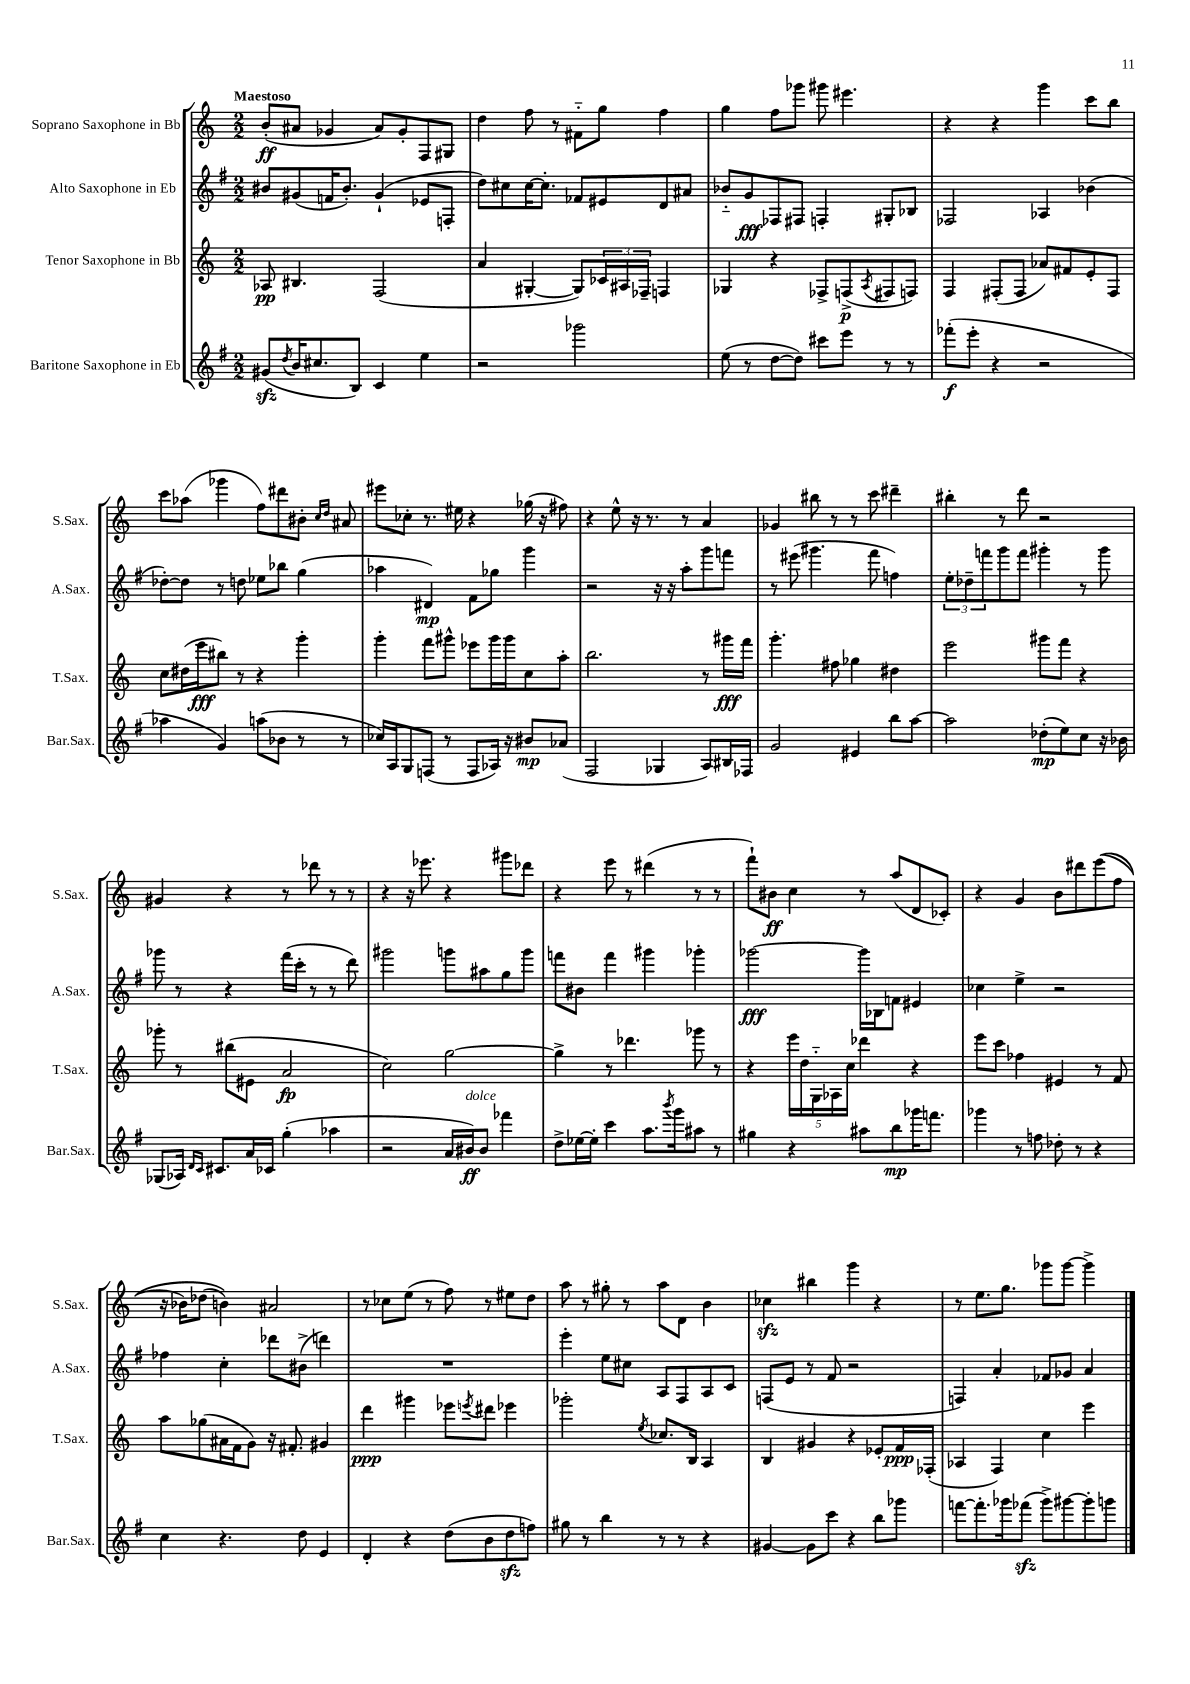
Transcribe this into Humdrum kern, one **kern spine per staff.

**kern	**kern	**kern	**kern
*staff4	*staff3	*staff2	*staff1
*clefG2	*clefG2	*clefG2	*clefG2
*k[f#]	*k[]	*k[f#]	*k[]
*M2/2	*M2/2	*M2/2	*M2/2
(8g#	8A-	8b#	(8b'
8qdd	.	.	.
16b	4.B#	(8g#	8a#
8.cc#	.	.	.
.	.	16f	4g-
.	.	8.b#')	.
8B)	.	.	.
4c	(2F	(4g#`	8a#)
.	.	.	8g-'
4ee	.	8e-	8F
.	.	8F'	8G#
=	=	=	=
2r	4a	8dd)	4dd
.	.	8cc#	.
.	[4G#'	[16cc#	8ff
.	.	8.cc#']	.
.	.	.	8r
2ggg-	8G#])	8f-	8f#'~
.	24c-	8e#	8gg
.	24A#	.	.
.	24F-~	.	.
.	4F	8d	4ff
.	.	8a#	.
=	=	=	=
(8ee	4G-	8b-'~	4gg
8r	.	8g	.
[8dd	4r	8F-	8ff
8dd])	.	8F#	8ggg-
8ccc#	8F-^	4F'	8ggg#
8eee	(8F^	.	4.eee#
.	8qA	.	.
8r	8F#	8G#'	.
8r	8F)	8B-	.
=	=	=	=
(8fff-'	4F	2F-	4r
8eee'	.	.	.
4r	(8F#'	.	4r
.	8F#	.	.
2r	8a-)	4A-	4ggg
.	8f#	.	.
.	8e'	(4b-	8ccc
.	8F#	.	8bb
=	=	=	=
4aa-	8cc	[8dd-')	8ccc
.	(16dd#	8dd-]	(8aa-
.	16eee	.	.
4g)	8bb#)	8r	4ggg-
.	8r	8dd	.
(8aa	4r	8ee-	8ff)
8b-	.	8bb-	8ddd#
8r	4ggg'	(4gg	8b#'
.	.	.	16qqcc
.	.	.	16qqdd
8r	.	.	8a#
=	=	=	=
16cc-)	4ggg'	4aa-	8eee#
16A	.	.	.
8G	.	.	8cc-'
(8F	8fff	4d#)	8.r
8r	8ggg#^^	.	.
.	.	.	16ee#
8F	8eee-	8f#	4r
16A-)	16ggg#	8gg-	.
16r	16ggg#	.	.
8b#	8cc	4ggg	(16gg-
.	.	.	16r
(8a-	8aa'	.	8ff#)
=	=	=	=
2F#	2.bb	2r	4r
.	.	.	8ee^^
.	.	.	16r
.	.	.	8.r
4G-	.	16r	.
.	.	16r	.
.	.	8aa'	8r
8A)	8r	8ggg	4a
16B#	16ggg#	8fff	.
16F-	16fff	.	.
=	=	=	=
2g	4.ggg'	8r	4g-
.	.	(8eee#	.
.	.	4.ggg#	8bb#
.	8ff#	.	8r
4e#	4gg-	.	8r
.	.	8fff#	8ccc
8bb	4dd#	4ff)	4ddd#~
[8aa	.	.	.
=	=	=	=
2aa]	2eee	12ee'	4bb#'
.	.	12dd-~	.
.	.	12fff	.
.	.	8ggg	8r
.	.	8fff	8ddd
(8dd-'	8ggg#	4ggg#'	2r
8ee)	8fff	.	.
8cc	4r	8r	.
16r	.	8ggg#	.
16b-	.	.	.
=	=	=	=
(8G-	8ggg-'	8ggg-	4g#
16A-)	8r	8r	.
16qqd	.	.	.
16qqc	.	.	.
8.c#	.	.	.
.	(8bb#	4r	4r
16a	8e#	.	.
16c-	.	.	.
(4gg'	2a	(16fff#	8r
.	.	16ccc'	.
.	.	8r	8ddd-
4aa-	.	8r	8r
.	.	8ddd)	8r
=	=	=	=
2r	2cc)	2ggg#	4r
.	.	.	16r
.	.	.	8.eee-
16a	[2gg	8ggg	4r
16b#)	.	.	.
8b#	.	8aa#	.
4fff-	.	8gg	8ggg#
.	.	8ggg	8ddd-
=	=	=	=
8dd^	4gg^]	8fff	4r
[16ee-	.	8b#	.
16ee-']	.	.	.
4ccc	8r	4fff	8eee
.	4.ddd-	.	8r
8.aa	.	4ggg#	(4ddd#
8qbbb	.	.	.
16ggg	.	.	.
8aa#	8ggg-	4ggg-'	8r
8r	8r	.	8r
=	=	=	=
4gg#	4r	[2ggg-	8fff`)
.	.	.	8b#
4r	20eee	.	4cc
.	20dd	.	.
.	20G'~	.	.
.	20A-	.	.
.	20cc	.	.
8aa#	4ddd-	16ggg-]	8r
.	.	16B-	.
8bb	.	8f	(8aa
16ggg-	4r	4e#	8d
8.fff	.	.	.
.	.	.	8c-')
=	=	=	=
4ggg-	8eee	4cc-	4r
.	8ccc	.	.
8r	4ff-	4ee^	4g
8ff	.	.	.
8dd-'	4e#	2r	8b
8r	.	.	8ddd#
4r	8r	.	&((8eee
.	8f	.	8ff
=	=	=	=
4cc	8aa	4ff-	16r
.	.	.	16b-)
.	(8gg-	.	(8dd-
4.r	16a#	4cc'	4b)&)
.	16f	.	.
.	8g)	.	.
.	16r	8ddd-	2a#
.	8.f#'	.	.
8dd	.	(8b#^	.
4e	4g#	4ddd)	.
=	=	=	=
4d'	4ddd	1r	8r
.	.	.	8cc-
4r	4ggg#	.	(8ee
.	.	.	8r
(8dd	8eee-	.	8ff)
.	8qeee	.	.
8b	8ddd#	.	8r
8dd	4eee-	.	8ee#
8ff)	.	.	8dd
=	=	=	=
8gg#	2ggg-'	4eee'	8aa
8r	.	.	8r
4bb	.	8ee	8gg#'
.	.	8cc#	8r
.	8qee	.	.
8r	8.cc-	8A	8aa
8r	.	8F#	8d
.	16B	.	.
4r	4A	8A	4b
.	.	8c	.
=	=	=	=
[4g#	4B	(8F	4cc-
.	.	8e	.
8g#]	4g#	8r	4bb#
8ccc	.	8f#	.
4r	4r	2r	4ggg
8bb	8e-'	.	4r
8ggg-	16f	.	.
.	(16F-'	.	.
=	=	=	=
[8fff	4A-	4F)	8r
8.fff']	.	.	8.ee
.	4F)	4a'	.
16ggg-	.	.	8.gg
(8fff-	.	.	.
8ggg-^)	4cc	8f-	8ggg-
[8ggg#	.	8g-	[8ggg-
8ggg#']	4eee	4a	4ggg-^]
8ggg	.	.	.
==	==	==	==
*-	*-	*-	*-
